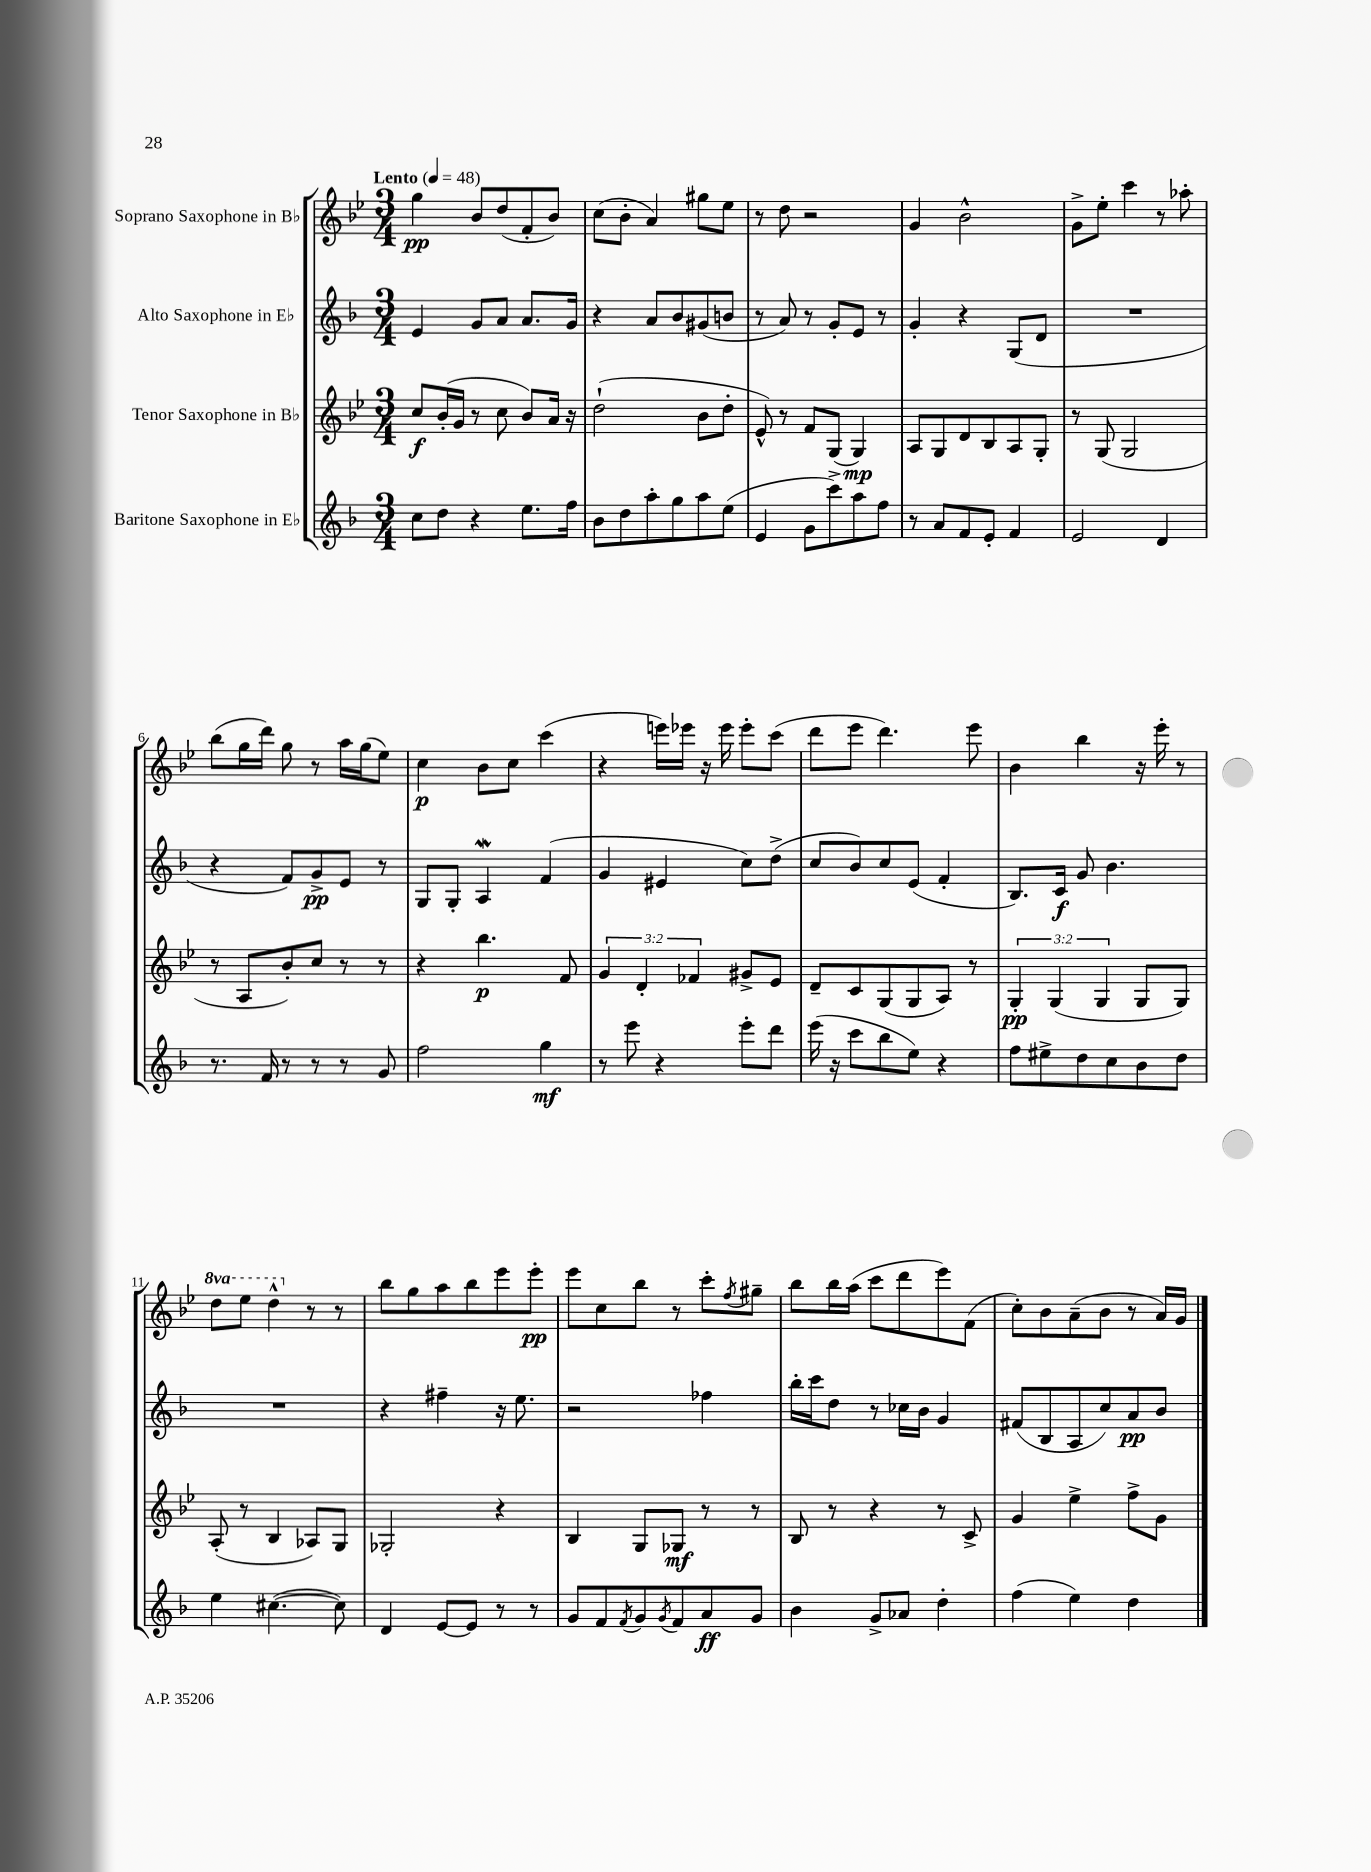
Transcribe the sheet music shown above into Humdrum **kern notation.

**kern	**kern	**kern	**kern
*staff4	*staff3	*staff2	*staff1
*clefG2	*clefG2	*clefG2	*clefG2
*k[b-]	*k[b-e-]	*k[b-]	*k[b-e-]
*M3/4	*M3/4	*M3/4	*M3/4
*MM48	*MM48	*MM48	*MM48
8cc\L	8cc/L	4e/	4gg\
8dd\J	(16b-'/L	.	.
.	16g/JJ	.	.
4r	8r	8g/L	8b-/L
.	8cc\	8a/J	(8dd/
8.ee\L	8b-/L)	8.a/L	8f'/
.	16a/Jk	.	8b-/J)
16ff\Jk	16r	16g/Jk	.
=	=	=	=
8b-\L	(2dd`\	4r	(8cc\L
8dd\	.	.	8b-'\J
8aa'\	.	8a/L	4a/)
8gg\	.	8b-/	.
8aa\	8b-\L	(8g#/	8gg#\L
(8ee\J	8dd'\J	8b/J	8ee-\J
=	=	=	=
4e/	8e-^^/)	8r	8r
.	8r	8a/)	8dd\
8g\L	8f/L	8r	2r
8ccc^\)	(8G/J	8g'/L	.
8aa\	4G/)	8e/J	.
8ff\J	.	8r	.
=	=	=	=
8r	8A/L	4g'/	4g/
8a/L	8G/	.	.
8f/	8d/	4r	2b-^^\
8e'/J	8B-/	.	.
4f/	8A/	(8G/L	.
.	8G'/J	8d/J	.
=	=	=	=
2e/	8r	2.r	8g^\L
.	(8G/	.	8ee-'\J
.	2G/	.	4ccc\
4d/	.	.	8r
.	.	.	8aa-'\
=	=	=	=
8.r	8r	4r	(8bb-\L
.	8A/L	.	16gg\L
16f/	.	.	16ddd\JJ)
8r	8b-'/)	8f/L)	8gg\
8r	8cc/J	8g^/	8r
8r	8r	8e/J	16aa\LL
.	.	.	(16gg\J
8g/	8r	8r	8ee-\J)
=	=	=	=
2ff\	4r	8G/L	4cc\
.	.	8G'/J	.
.	4.bb-\	4A/	8b-\L
.	.	.	8cc\J
4gg\	.	(4f/	(4ccc\
.	8f/	.	.
=	=	=	=
8r	6g/	4g/	4r
8eee\	.	.	.
.	6d'/	.	.
4r	.	4e#/	16eee\LL)
.	.	.	16eee-\JJ
.	6f-/	.	.
.	.	.	16r
.	.	.	16eee-\
8eee'\L	8g#^/L	8cc\L)	8eee-'\L
8ddd\J	8e-/J	(8dd^\J	(8ccc\J
=	=	=	=
(16eee\	8d~/L	8cc/L	8ddd\L
16r	.	.	.
8ccc\L	8c/	8b-/)	8eee-\J
8bb-\	(8G/	8cc/	4.ddd\)
8ee\J)	8G/	(8e/J	.
4r	8A/J)	4f'/	.
.	8r	.	8eee-\
=	=	=	=
8ff\L	6G'/	8.B-/L)	4b-\
8ee#^\	.	.	.
.	(6G/	.	.
.	.	16c/Jk	.
8dd\	.	8g/	4bb-\
.	6G/	.	.
8cc\	.	4.b-\	.
8b-\	8G/L	.	16r
.	.	.	16eee-'\
8dd\J	8G/J)	.	8r
=	=	=	=
4ee\	(8A'/	2.r	8ddd\L
.	8r	.	8eee-\J
([4.cc#\	4B-/	.	4ddd^^\
.	8A-/L)	.	8r
8cc#\])	8G/J	.	8r
=	=	=	=
4d/	2G-'/	4r	8bb-\L
.	.	.	8gg\
[8e/L	.	4ff#~\	8aa\
8e/]J	.	.	8bb-\
8r	4r	16r	8eee-\
.	.	8.ee\	.
8r	.	.	8eee-'\J
=	=	=	=
8g/L	4B-/	2r	8eee-\L
8f/	.	.	8cc\
8qf/	.	.	.
8g/	8G/L	.	8bb-\J
8qg/	.	.	.
8f/	8G-/J	.	8r
8a/	8r	4ff-\	8ccc'\L
.	.	.	8qff/
8g/J	8r	.	8gg#~\J
=	=	=	=
4b-\	8B-/	16bb-'\LL	8bb-\L
.	.	16ccc\J	.
.	8r	8dd\J	16bb-\L
.	.	.	(16aa\JJ
8g^/L	4r	8r	8ccc\L
8a-/J	.	16cc-\LL	8ddd\
.	.	16b-\JJ	.
4dd'\	8r	4g/	8eee-\)
.	8c^/	.	(8f\J
=	=	=	=
(4ff\	4g/	(8f#/L	8cc'\L)
.	.	8B-/	8b-\
4ee\)	4ee-^\	8A/	(8a~\
.	.	8cc/)	8b-\J
4dd\	8ff^\L	8a/	8r
.	8g\J	8b-/J	16a/LL)
.	.	.	16g/JJ
==	==	==	==
*-	*-	*-	*-
